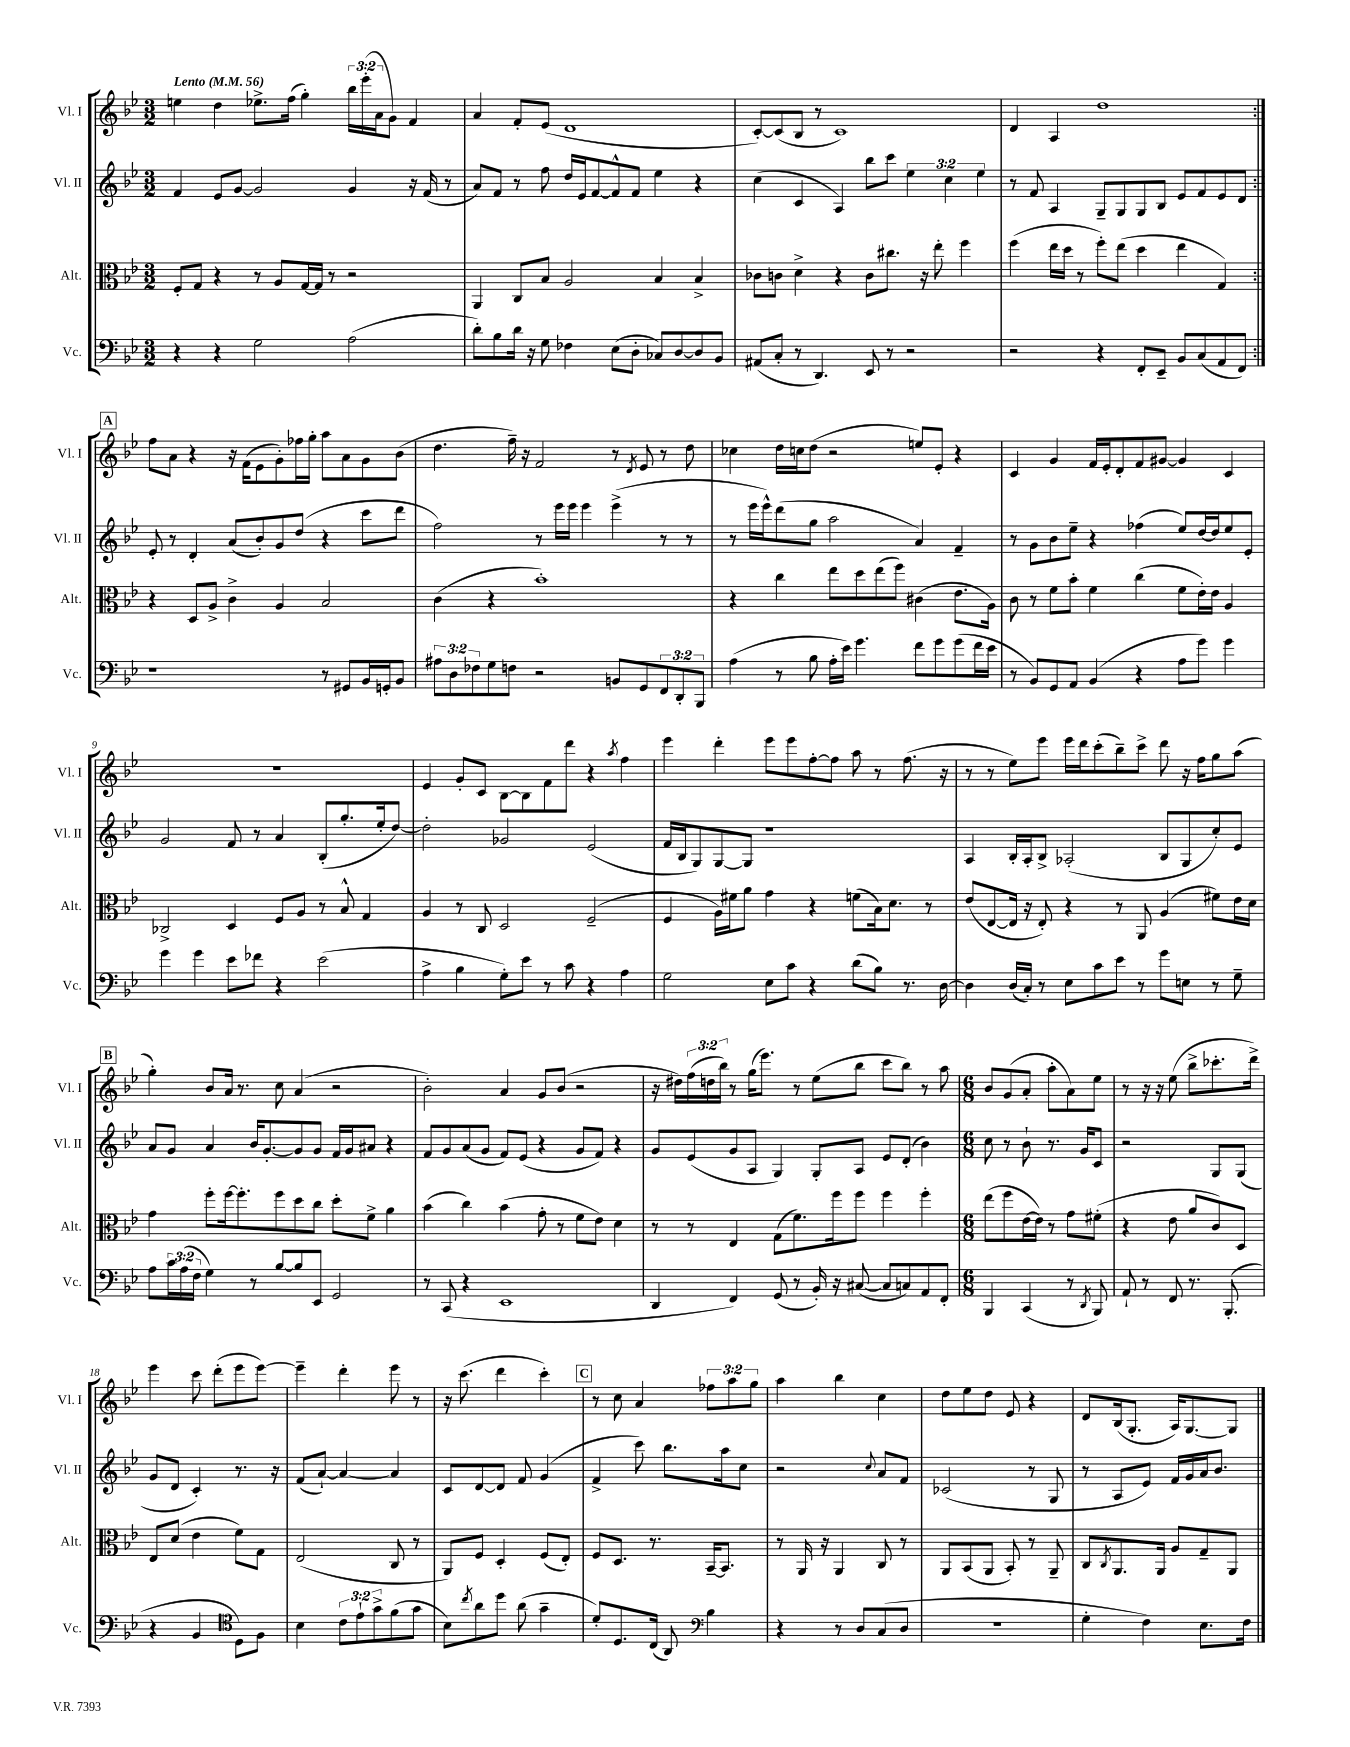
<<
\new StaffGroup <<
\new Staff = "s0" \with { instrumentName = "Vl. I" shortInstrumentName = "Vl. I" } {
    \clef treble \key bes \major \numericTimeSignature \time 3/2 \override Staff.TupletNumber.text = #tuplet-number::calc-fraction-text \tempo "Lento" 4 = 56
    \repeat volta 2 { e''4 d''4 ees''8.-> f''16( g''4-.) \tuplet 3/2 { bes''16 ees'''16-.( a'16 } g'8) f'4 |
    a'4 f'8-. ees'8( d'1 |
    c'8~-.) c'8( bes8 r8 c'1) |
    d'4 a4 d''1 | }
    \mark \markup { \box "A" } f''8 a'8 r4 r16 f'16( ees'8 g'8-.) fes''16 g''16-. a''8 a'8 g'8 bes'8( |
    d''4. f''16--) r16 f'2 r8 \acciaccatura { d'8 } ees'8 r8 d''8 |
    ces''4 d''16 c''16 d''8( r2 e''8) ees'8-. r4 |
    c'4 g'4 f'16 ees'16-. d'8-. f'8 gis'8~ gis'4 c'4 |
    R1. |
    ees'4 g'8-. c'8 bes8~ bes8 f'8 d'''8 r4 \acciaccatura { a''8 } f''4 |
    ees'''4 d'''4-. ees'''8 ees'''8 f''8~-. f''8 a''8 r8 f''8.( r16 |
    r8 r8 ees''8) ees'''8 ees'''16 d'''16 c'''8-.( bes''8--) c'''8-> d'''8 r16 f''16 g''8 a''8( |
    \mark \markup { \box "B" } g''4-.) bes'8 a'16 r8. c''8 a'4( r2 |
    bes'2-.) a'4 g'8 bes'8( r2 |
    r16 dis''16) \tuplet 3/2 { f''16( d''16 bes''16) } r8 g''16( ees'''8.) r8 ees''8( bes''8 c'''8 bes''8) r8 a''8 |
    \numericTimeSignature \time 6/8 bes'8 g'8( a'8-. a''8-. a'8) ees''8 |
    r8 r16 r16 ees''8( bes''8-> ces'''8.-. d'''16->) |
    ees'''4 c'''8 d'''8-.( ees'''8 ees'''8~) |
    ees'''4-- d'''4-. ees'''8 r8 |
    r16 c'''8.( d'''4 c'''4-.) |
    \mark \markup { \box "C" } r8 c''8 a'4 \tuplet 3/2 { fes''8 a''8 g''8 } |
    a''4 bes''4 c''4 |
    d''8 ees''8 d''8 ees'8 r4 |
    d'8 bes16( g8.-. a16) g8.~ g8 \bar "|." |
}
\new Staff = "s1" \with { instrumentName = "Vl. II" shortInstrumentName = "Vl. II" } {
    \clef treble \key bes \major \numericTimeSignature \time 3/2 \override Staff.TupletNumber.text = #tuplet-number::calc-fraction-text
    \repeat volta 2 { f'4 ees'8 g'8~ g'2 g'4 r16 f'16( r8 |
    a'8) f'8 r8 f''8 d''16 ees'16 f'8~ f'8-^ f'8 ees''4 r4 |
    c''4( c'4 a4) bes''8 c'''8 \tuplet 3/2 { ees''4 c''4 ees''4 } |
    r8 f'8 a4 g8-- g8 g8 bes8 ees'8 f'8 ees'8 d'8 | }
    \mark \markup { \box "A" } ees'8-. r8 d'4-. a'8( bes'8-.) g'8 d''8( r4 c'''8 d'''8 |
    f''2) r8 ees'''16 ees'''16 ees'''4 ees'''4->( r8 r8 |
    r8 ees'''16 ees'''16-^) d'''8( g''8 a''2 a'4) f'4-- |
    r8 g'8 bes'8 ees''8-- r4 fes''4( ees''8) d''16~ d''16 ees''8 ees'8-. |
    g'2 f'8 r8 a'4 bes8-.( g''8.-. ees''16-. d''8~) |
    d''2-. ges'2 ees'2( |
    f'16 bes16 g8) g8~ g8 r1 |
    a4 bes16-. a16-. bes8-> aes2-.( bes8 g8 c''8-.) ees'8 |
    \mark \markup { \box "B" } a'8 g'8 a'4 bes'16 g'8.~-. g'8 g'8 f'16 g'16 ais'8 r4 |
    f'8 g'8 a'8( g'8 f'8) ees'8( r4 g'8 f'8) r4 |
    g'8 ees'8( g'8 a8 g4) g8-. a8 ees'8 d'8-.( bes'4) |
    \numericTimeSignature \time 6/8 c''8 r8 bes'8-! r8. g'16 c'8 |
    r2 g8 g8( |
    g'8 d'8 c'4-.) r8. r16 |
    f'8( a'8~-!) a'4~ a'4 |
    c'8 d'8~ d'8 f'8 g'4( |
    \mark \markup { \box "C" } f'4-> c'''8) bes''8. a''16 c''8 |
    r2 \appoggiatura { c''8 } a'8 f'8 |
    ces'2( r8 g8 |
    r8 a8 ees'8) f'16 g'16 a'16 bes'8. \bar "|." |
}
\new Staff = "s2" \with { instrumentName = "Alt." shortInstrumentName = "Alt." } {
    \clef alto \key bes \major \numericTimeSignature \time 3/2
    \repeat volta 2 { f8-. g8 r4 r8 a8 g16~ g16 r8 r2 |
    a,4 c8 bes8 a2 bes4 bes4-> |
    ces'8 c'8 d'4-> r4 c'8 cis''8. r16 ees''8-. f''4 |
    f''4( ees''16 d''16 r8 f''8-.) ees''8( d''4 ees''4 g4) | }
    \mark \markup { \box "A" } r4 d8 a8-> c'4-> a4 bes2 |
    c'4( r4 bes'1-.) |
    r4 c''4 ees''8 d''8 ees''8( f''8) cis'4( ees'8. a16) |
    c'8 r8 f'8 bes'8-. f'4 c''4( f'8 ees'16-.) ees'16 a4 |
    ces2-> d4 f8 a8 r8 bes8-^ g4 |
    a4 r8 c8 d2 f2--( |
    f4 a16) fis'16 a'8 g'4 r4 f'8( bes16) d'8. r8 |
    ees'8( ees8~ ees16 r16 ees8-.) r4 r8 a,8 a4( fis'8) ees'16 d'16 |
    \mark \markup { \box "B" } g'4 f''8-. f''16~ f''8.-. f''8 d''8 c''8 d''8-. f'8-> a'4 |
    bes'4( c''4) bes'4( g'8-. r8 f'8 ees'8) d'4 |
    r8 r8 ees4 g8( f'8.) f''16 f''8 f''4 f''4-. |
    \numericTimeSignature \time 6/8 ees''8( f''8 ees'16~ ees'16) r8 g'8 fis'8-.( |
    r4 ees'8 a'8 c'8) d8 |
    ees8 d'8( ees'4 f'8) g8 |
    ees2( c8 r8 |
    a,8) f8 d4-. f8( ees8-.) |
    \mark \markup { \box "C" } f8 d8. r8. bes,16~-- bes,8. |
    r8 a,16 r16 a,4 c8 r8 |
    a,8 bes,8( a,8 bes,8-.) r8 a,8-- |
    c8 \acciaccatura { c8 } a,8. a,16 a8 g8-- a,8 \bar "|." |
}
\new Staff = "s3" \with { instrumentName = "Vc." shortInstrumentName = "Vc." } {
    \clef bass \key bes \major \numericTimeSignature \time 3/2 \override Staff.TupletNumber.text = #tuplet-number::calc-fraction-text
    \repeat volta 2 { r4 r4 g2 a2( |
    d'8-.) bes8 d'16 r16 g8 fes4 ees8( d8-. ces8) d8~ d8 bes,8 |
    ais,8( c8-. r8 d,4.) ees,8 r8 r2 |
    r2 r4 f,8-. ees,8-- bes,8 c8( a,8 f,8) | }
    \mark \markup { \box "A" } r1 r8 gis,8 bes,16 g,16-. bes,8 |
    \tuplet 3/2 { ais8 d8 fes8 } g8 f8 r2 b,8 g,8 \tuplet 3/2 { f,8 d,8-. bes,,8 } |
    a4( r8 bes8 a16-. ees'16) g'4. f'8 g'8 g'8( f'16 ees'16 |
    r8 bes,8) g,8 a,8 bes,4( r4 a8 g'8) g'4 |
    g'4 g'4 ees'8 fes'8 r4 ees'2( |
    a4-> bes4 g8-.) ees'8 r8 c'8 r4 a4 |
    g2 ees8 c'8 r4 d'8( bes8) r8. d16~ |
    d4 d16( c16-.) r8 ees8 c'8 ees'8 r8 g'8 e8 r8 g8-- |
    \mark \markup { \box "B" } a8 \tuplet 3/2 { c'16 a16( f16 } g4) r8 bes8~ bes8 ees,8 g,2 |
    r8 c,8( r4 ees,1 |
    d,4 f,4) g,8( r8 bes,16-.) r16 cis8~( cis8 c8) a,8 f,8-. |
    \numericTimeSignature \time 6/8 bes,,4 c,4( r8 \acciaccatura { d,8 } bes,,8) |
    a,8-! r8 f,8 r8. bes,,8.-.( |
    r4 bes,4 d8) f8 |
    \clef tenor bes4 \tuplet 3/2 { c'8 ees'8-! g'8-> } f'8( g'8 |
    bes8) \acciaccatura { c''8 } a'8 d''8 a'8( g'4-- |
    \mark \markup { \box "C" } d'8-.) d8. c16( a,8) bes4 |
    \clef bass r4 r8 d8 c8( d8 |
    R2. |
    g4-. f4) ees8. f16 \bar "|." |
}
>>
>>
